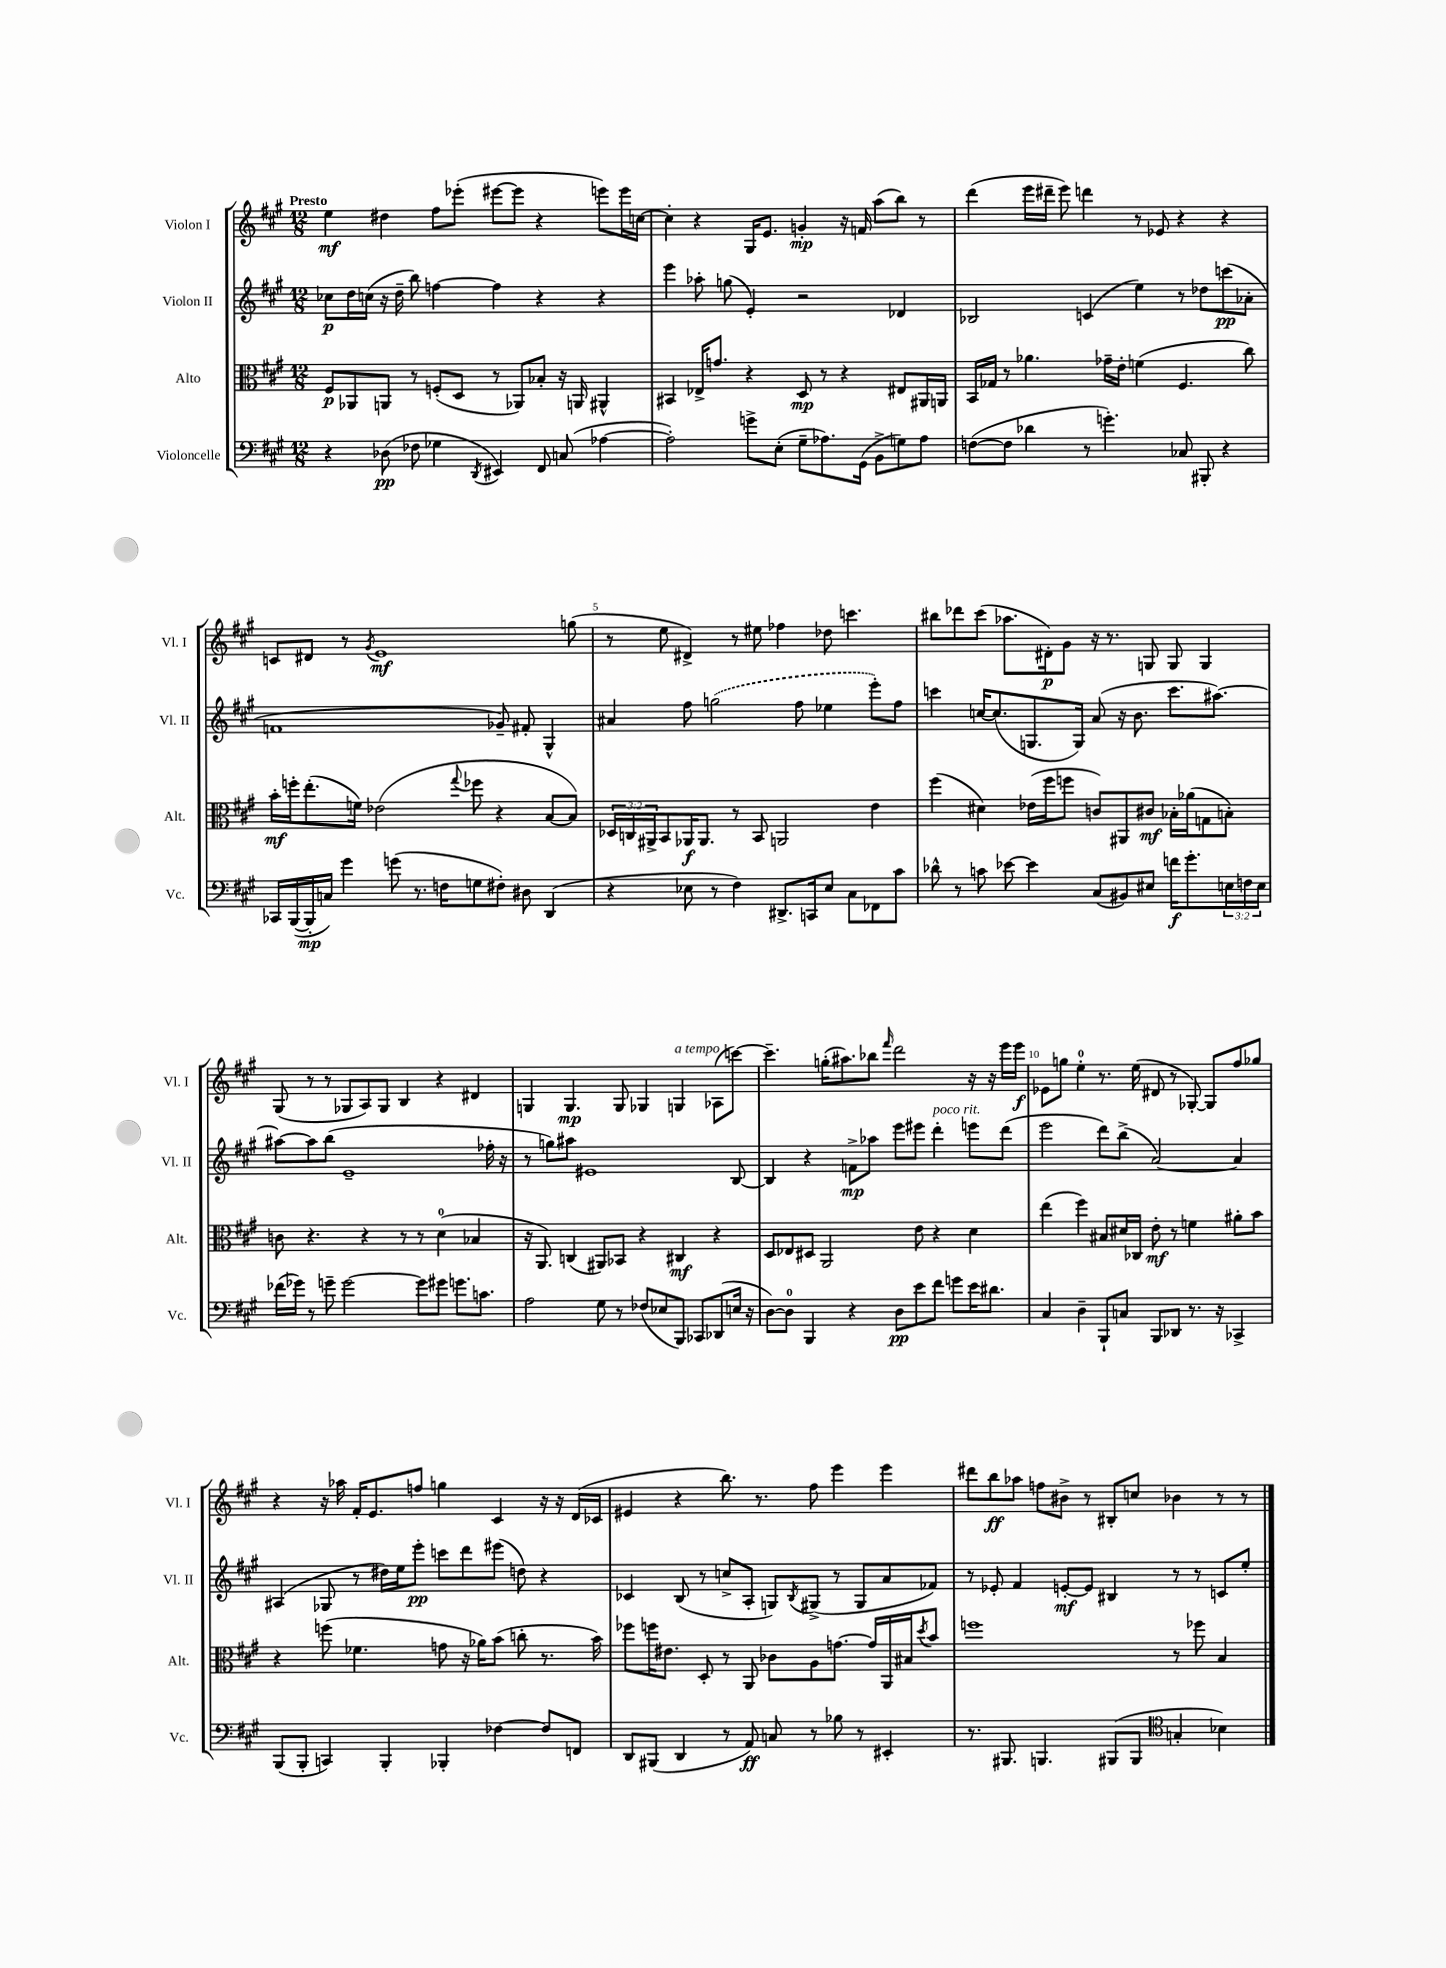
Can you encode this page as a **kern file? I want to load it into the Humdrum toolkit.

**kern	**kern	**kern	**kern
*staff4	*staff3	*staff2	*staff1
*clefF4	*clefC3	*clefG2	*clefG2
*k[f#c#g#]	*k[f#c#g#]	*k[f#c#g#]	*k[f#c#g#]
*M12/8	*M12/8	*M12/8	*M12/8
4r	8F#	8cc-	4ee
.	8AA-	16dd	.
.	.	(16cc	.
(8D-	8AA	16r	4dd#
.	.	16dd~	.
8F-	8r	8bb)	.
4G-	(8F'	[4ff	8ff#
.	8D	.	(8eee-'
8qDD	.	.	.
4EE#)	8r	4ff]	[8eee#
.	8AA-)	.	8eee#]
8FF#	8B-'	4r	4r
(8C	16r	.	.
.	16AA	.	.
[4A-	4AA#^^	4r	8eee)
.	.	.	16eee
.	.	.	[16cc
=	=	=	=
2A-'])	4BB#	4eee	4cc']
.	16E-^	8aa-'	4r
.	8.g	.	.
.	.	(8gg	.
8g^	4r	4e')	16G#
.	.	.	8.e
(8E'	.	.	.
8G#~	8D	2r	4g'
8.A-)	8r	.	.
.	4r	.	16r
(16GG#	.	.	16f
8BB^	.	.	(8aa
8G)	8E#	4d-	8bb)
8A-	16AA#	.	8r
.	16AA	.	.
=	=	=	=
([8F	16BB	2B-	(4ddd
.	16G-	.	.
8F]	8r	.	.
4d-	4.a-	.	16eee
.	.	.	16ddd#~
.	.	.	8eee)
8r	.	(4c	4ddd
4.g')	16g-~	.	.
.	16e'	.	.
.	(4f	4ee)	8r
.	.	.	8e-
8C-	4.F#	8r	4r
8BBB#'	.	8dd-	.
4r	.	(8ccc	4r
.	8cc#)	8a-'	.
=	=	=	=
16CC-	16b'	1f	8c
([16BBB	16ff'	.	.
16BBB']	(8.ee'	.	8d#
16C)	.	.	.
4g#	.	.	8r
.	16f)	.	.
.	.	.	8qg#
.	(2e-	.	1e
(8g	.	.	.
8.r	.	.	.
16F	.	.	.
.	8qqgg#	.	.
8G	8ff-	.	.
8F#')	4r	8g-~)	.
8D#	.	8f#'	.
(4DD	[8B	4G#^^	.
.	8B])	.	(8gg
=	=	=	=
4r	24D-	4a#	8r
.	24C	.	.
.	24AA#^	.	.
.	8BB	.	8ee
8E-	16AA-	8ff#	4d#^)
.	8.AA-	.	.
8r	.	(2gg	.
4F#)	8r	.	8r
.	8BB	.	8ee#
8.DD#^	2AA	.	4ff-
.	.	8ff#	.
16CC	.	.	.
8E-	.	4ee-	8dd-
8C#	.	.	4.ccc
8FF-	4e	8eee')	.
8c#	.	8ff#	.
=	=	=	=
8d-^^	(4ff#	4ccc	8bb#
8r	.	.	8ddd-
8c	4d#)	[16cc	(8ccc#
.	.	(8.cc]	.
[8e-	.	.	8.aa-
4e-]	(16e-	8.G	.
.	16ff#	.	16d#')
.	8ff	.	8g#
.	.	16G)	.
(8C#	8c)	(8a	16r
.	.	.	8.r
8BB#)	8AA#	16r	.
.	.	8.b	.
8E#	8c#	.	8G
16f	16B-'	8.ccc	8G
8.g#'	(16a-	.	.
.	8G	.	4G
.	.	[8.aa#)	.
24E	8B')	.	.
24F	.	.	.
24E	.	.	.
=	=	=	=
(16f-	8c	8aa#_	(8G#
16g-)	.	.	.
8r	4.r	8aa#]	8r
8g~	.	(8bb	8r
[2g	.	1e~	8G-
.	4r	.	8A)
.	.	.	8G-
.	8r	.	4B
8g]	8r	.	.
8g#	(4d	.	4r
8.g	.	.	.
.	4B-	.	4d#
8.c	.	.	.
.	.	16ff-'	.
.	.	16r	.
=	=	=	=
2A	16r	8r	4G
.	8.AA)	.	.
.	.	8gg)	.
.	(4C	8aa#	4.G
.	.	1e#	.
8G#	8AA#)	.	.
8r	8BB-	.	8G
(8F-	4r	.	4G-
8E-	.	.	.
8BBB)	4C#	.	4G
8CC-	.	.	.
(8DD-	4r	.	(8A-
16E	.	[8B	[8ccc)
16r	.	.	.
=	=	=	=
[8D)	8D	4B]	4.ccc~]
8D]	8E-	.	.
4BBB	8D#	4r	.
.	2AA	.	(16gg'
.	.	.	8.aa#)
4r	.	8f^	.
.	.	8aa-	8bb-
.	.	.	16qqfff#
8D	.	8eee	2ddd
8e	8e	8eee#	.
8f#	4r	4ddd'	.
8g	.	.	.
16e	4d	8eee	16r
8.d#	.	.	16r
.	.	(8ddd	16eee
.	.	.	16eee
=	=	=	=
4C#	(4ee	2eee	8e-
.	.	.	8gg
4D~	4ff#)	.	4ee'
8BBB`	8B#	8ddd)	8.r
8C	16d#	(8bb^	.
.	16C-	.	(16ee
8BBB	8e'	[2a)	8d#
8DD-	8r	.	8r
8.r	4f	.	[8G-')
.	.	.	8G-]
16r	.	.	.
4CC-^	8a#'	4a]	8ff#
.	8b	.	8gg-
=	=	=	=
(8BBB	4r	(4A#	4r
8BBB'	.	.	.
4CC)	(8ff	8G-	16r
.	.	.	16aa-
.	4.f-	8r	16f#'
.	.	.	8.e
4BBB'	.	16dd#)	.
.	.	16ee	.
.	.	8eee'	8ff
4BBB-'	8g	8ccc	4gg
.	16r	8ddd	.
.	16a-)	.	.
[4F-	(8b	(8eee#	4c#
.	8cc'	8dd)	.
8F-]	8.r	4r	16r
.	.	.	16r
8FF	.	.	(16d
.	16b)	.	16c-
=	=	=	=
8DD	8ff-	4c-	4e#
(8BBB#	16ff	.	.
.	8.e#	.	.
4DD	.	(8B	4r
.	8D'	8r	.
8r	8r	8cc^	8.bb)
8AA)	8AA	8A'	.
.	.	.	8.r
8C	8c-	8G)	.
.	.	8qB	.
8r	8A	(8G#^	8ff#
8B-	[8.g	8r	4eee
8r	.	8G#	.
.	16g]	.	.
4EE#'	16AA	8a	4eee
.	16B#	.	.
.	8qdd	.	.
.	8b	8f-)	.
=	=	=	=
8.r	1ff	8r	8ddd#
.	.	8e-'	8bb
8.BBB#	.	.	.
.	.	4f#	8aa-
4.BBB	.	.	8ff
.	.	[8e'	8b#^
.	.	8e]	8r
(8BBB#	.	4B#	8B#'
8BBB#	.	.	8cc
*clefC4	*	*	*
4G'	8r	8r	4b-
.	8ff-	8r	.
4B-)	4B	8c	8r
.	.	8ee'	8r
==	==	==	==
*-	*-	*-	*-
